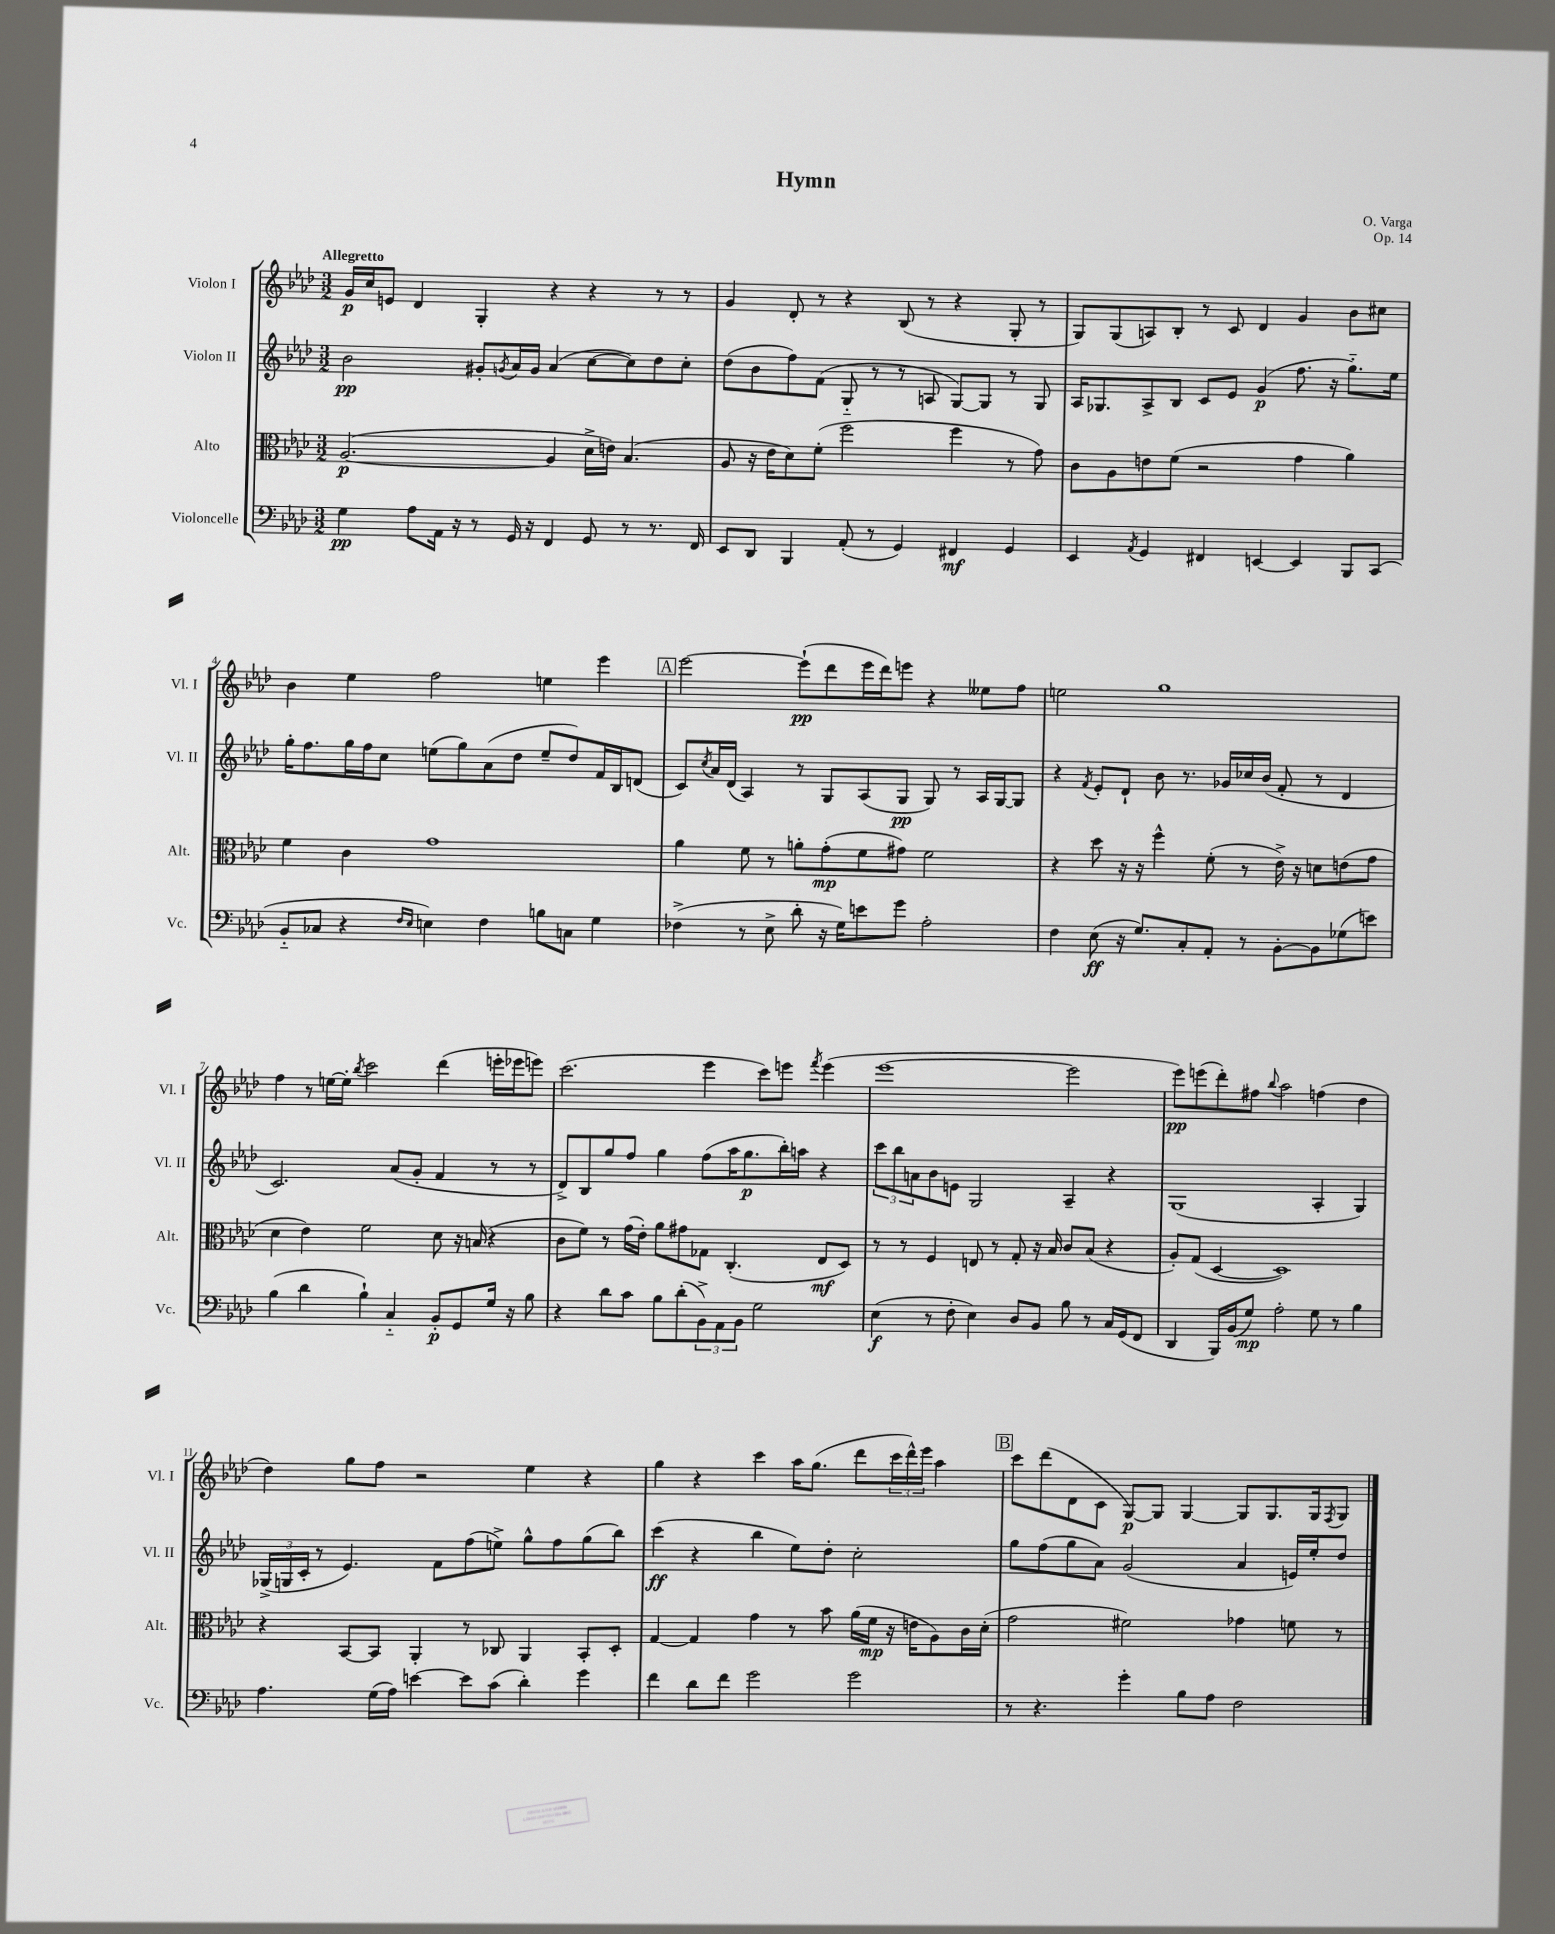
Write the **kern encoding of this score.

**kern	**dynam	**kern	**dynam	**kern	**dynam	**kern	**dynam
*part4	*part4	*part3	*part3	*part2	*part2	*part1	*part1
*staff4	*staff4	*staff3	*staff3	*staff2	*staff2	*staff1	*staff1
*I"Violoncelle	*	*I"Alto	*	*I"Violon II	*	*I"Violon I	*
*I'Vc.	*	*I'Alt.	*	*I'Vl. II	*	*I'Vl. I	*
*clefF4	*	*clefC3	*	*clefG2	*	*clefG2	*
*k[b-e-a-d-]	*	*k[b-e-a-d-]	*	*k[b-e-a-d-]	*	*k[b-e-a-d-]	*
*M3/2	*	*M3/2	*	*M3/2	*	*M3/2	*
=1	=1	=1	=1	=1	=1	=1	=1
!	!	!	!	!	!	!LO:TX:a:B:t=Allegretto	!
4G\	pp	([2.A-/	p	2b-\	pp	16g/LL	p
.	.	.	.	.	.	16cc/J	.
.	.	.	.	.	.	8en/J	.
8A-\L	.	.	.	.	.	4d-/	.
16AA-\Jk	.	.	.	.	.	.	.
16r	.	.	.	.	.	.	.
8r	.	.	.	8g#X'/L	.	4G'/	.
.	.	.	.	8qgn/	.	.	.
16GG/	.	.	.	16a-/L	.	.	.
16r	.	.	.	16g/JJ	.	.	.
4FF/	.	4A-/]	.	(4a-/	.	4r	.
8GG/	.	16d-^\LL	.	[8cc\L	.	4r	.
.	.	16en\JJ)	.	.	.	.	.
8r	.	(4.B-/	.	8cc\])	.	.	.
8.r	.	.	.	8dd-\	.	8r	.
.	.	.	.	8cc'\J	.	8r	.
16FF/	.	.	.	.	.	.	.
=2	=2	=2	=2	=2	=2	=2	=2
8EE-/L	.	8A-/	.	(8dd-\L	.	4g/	.
8DD-/J	.	16r	.	8b-\	.	.	.
.	.	16e-\KL	.	.	.	.	.
4BBB-/	.	8d-\)	.	8ff\)	.	8d-'/	.
.	.	(8f'\J	.	(8f\J	.	8r	.
(8AA-'/	.	2ff\	.	8G/	.	4r	.
8r	.	.	.	8r	.	.	.
4GG/)	.	.	.	8r	.	(8B-/	.
.	.	.	.	8An/	.	8r	.
4FF#X/	mf	4ff\	.	[8G/L)	.	4r	.
.	.	.	.	8G/J]	.	.	.
4GG/	.	8r	.	8r	.	8G'/	.
.	.	8g\)	.	8G/	.	8r	.
=3	=3	=3	=3	=3	=3	=3	=3
4EE-/	.	8c\L	.	16A-/KL	.	8G/L)	.
.	.	.	.	8.G-X/	.	.	.
.	.	8A-\	.	.	.	(8G/	.
8qAA-/	.	.	.	.	.	.	.
4GG/	.	8en\	.	8A-^/	.	8An/)	.
.	.	(8f\J	.	8B-/J	.	8B-'/J	.
4FF#X/	.	2r	.	8c/L	.	8r	.
.	.	.	.	8e-/J	.	8c/	.
[4EEn/	.	.	.	(4g/	p	4d-/	.
4EE/]	.	4g\	.	8.ff\	.	4g/	.
.	.	.	.	16r	.	.	.
8BBB-/L	.	4a-\)	.	8.gg\L)	.	8b-\L	.
(8CC/J	.	.	.	.	.	8cc#X\J	.
.	.	.	.	16ee-\Jk	.	.	.
!!LO:LB:g=z
=4	=4	=4	=4	=4	=4	=4	=4
8BB-/L	.	4f\	.	16gg'\KL	.	4b-\	.
.	.	.	.	8.ff\	.	.	.
8C-X/J	.	.	.	.	.	.	.
4r	.	4c\	.	16gg\L	.	4ee-\	.
.	.	.	.	16ff\J	.	.	.
.	.	.	.	8cc\J	.	.	.
16qqF/LL	.	.	.	.	.	.	.
16qqE-/JJ	.	.	.	.	.	.	.
4En\)	.	1g	.	(8een\L	.	2ff\	.
.	.	.	.	8gg\)	.	.	.
4F\	.	.	.	(8a-\	.	.	.
.	.	.	.	8dd-\J	.	.	.
8Bn\L	.	.	.	8ee~/L	.	4een\	.
8Cn\J	.	.	.	8dd-/)	.	.	.
4G\	.	.	.	16f/L	.	4eee-\	.
.	.	.	.	16B-/J	.	.	.
.	.	.	.	(8dn/J	.	.	.
!!LO:REH:place=s1:t=A
=5	=5	=5	=5	=5	=5	=5	=5
(4F-X^\	.	4a-\	.	8c/L)	.	[2eee-\	.
.	.	.	.	8qcc/	.	.	.
.	.	.	.	16a-/L	.	.	.
.	.	.	.	(16d-/JJ	.	.	.
8r	.	8f\	.	4A-/)	.	.	.
8E-^\	.	8r	.	.	.	.	.
8d-'\	.	8an'\L	.	8r	.	(8eee-`\L]	pp
16r	.	(8g'\	mp	8G/L	.	8ddd-\	.
16G\KL)	.	.	.	.	.	.	.
8en\	.	8f\	.	(8A-/	.	16eee-\L	.
.	.	.	.	.	.	16ddd-\J)	.
8g\J	.	8g#X\J)	.	8G/J	pp	8eeen\J	.
2A-'\	.	2f\	.	8G/)	.	4r	.
.	.	.	.	8r	.	.	.
.	.	.	.	16A-/LL	.	8ee--X\L	.
.	.	.	.	[16G/J	.	.	.
.	.	.	.	8G/J]	.	8ff\J	.
=6	=6	=6	=6	=6	=6	=6	=6
4F\	.	4r	.	4r	.	2een\	.
.	.	.	.	8qf/	.	.	.
(8E-\	ff	8dd-\	.	8e-'/L	.	.	.
16r	.	16r	.	8d-`/J	.	.	.
8.G/L)	.	16r	.	.	.	.	.
.	.	4ff^^\	.	8b-\	.	1gg	.
8C'/	.	.	.	8.r	.	.	.
8AA-'/J	.	(8f'\	.	.	.	.	.
.	.	.	.	16g-X/LL	.	.	.
8r	.	8r	.	16cc-X/	.	.	.
.	.	.	.	(16b-/JJ	.	.	.
[8BB-'\L	.	16e-^\)	.	8f'/	.	.	.
.	.	16r	.	.	.	.	.
8BB-\]	.	8dn\L	.	8r	.	.	.
(8G-X\	.	(8en\	.	4d-/	.	.	.
8en\J)	.	8g\J	.	.	.	.	.
!!LO:LB:g=z
=7	=7	=7	=7	=7	=7	=7	=7
(4B-\	.	4d-\	.	2.c/)	.	4ff\	.
4d-\	.	4e-\)	.	.	.	8r	.
.	.	.	.	.	.	[16een\LL	.
.	.	.	.	.	.	16ee'\JJ]	.
.	.	.	.	.	.	8qbb-/	.
4B-`\)	.	2f\	.	.	.	2ccc\	.
4C/	.	.	.	(8a-/L	.	.	.
.	.	.	.	8g'/J	.	.	.
8BB-'/L	p	8d-\	.	4f/	.	(4ddd-\	.
8GG/	.	16r	.	.	.	.	.
.	.	(16Bn/	.	.	.	.	.
16G/Jk	.	4r	.	8r	.	16eeen'\LL	.
16r	.	.	.	.	.	16eee-X\J	.
8B-\	.	.	.	8r	.	8eeen\J)	.
=8	=8	=8	=8	=8	=8	=8	=8
4r	.	8c\L	.	8d-^/L)	.	(2.ccc\	.
.	.	8f\J)	.	8B-/	.	.	.
8d-\L	.	8r	.	8gg/	.	.	.
8c\J	.	(16g\LL	.	8ff/J	.	.	.
.	.	16e-'\JJ)	.	.	.	.	.
8B-\L	.	8a-\L	.	4gg\	.	.	.
(8d-'\	.	8g#X\	.	.	.	.	.
12BB-^\)	.	8G-X\J	.	(8ff\L	.	4eee-\	.
12AA-\	.	.	.	.	.	.	.
.	.	(4.C'/	.	16aa-\K	.	.	.
12BB-\J	.	.	.	.	.	.	.
.	.	.	.	8.gg\	p	.	.
2G\	.	.	.	.	.	8ccc\L)	.
.	.	.	.	16bb-'\L)	.	8eeen\J	.
.	.	.	.	16aan\JJ	.	.	.
.	.	.	.	.	.	8qfff/	.
.	.	8E-/L	mf	4r	.	(4eee\	.
.	.	8D-/J)	.	.	.	.	.
=9	=9	=9	=9	=9	=9	=9	=9
(4E-\	f	8r	.	12ccc\L	.	[1eee-	.
.	.	.	.	12bb-\	.	.	.
.	.	8r	.	.	.	.	.
.	.	.	.	12an\	.	.	.
8r	.	4F/	.	8b-\	.	.	.
8F'\	.	.	.	8en\J	.	.	.
4E-\)	.	8En/	.	2G/	.	.	.
.	.	8r	.	.	.	.	.
8D-/L	.	8G'/	.	.	.	.	.
8BB-/J	.	16r	.	.	.	.	.
.	.	16B-/	.	.	.	.	.
8B-\	.	8c/L	.	4A-~/	.	2eee-\]	.
8r	.	(8B-/J	.	.	.	.	.
16C/LL	.	4r	.	4r	.	.	.
(16GG/J	.	.	.	.	.	.	.
8FF/J	.	.	.	.	.	.	.
=10	=10	=10	=10	=10	=10	=10	=10
4DD-/	.	8A-'/L)	.	(1G	.	8eee-\L)	pp
.	.	(8G/J	.	.	.	(8eeen\	.
16BBB-/LL)	.	[4D-/	.	.	.	8ddd-'\)	.
(16BB-/J	.	.	.	.	.	.	.
8G/J)	mp	.	.	.	.	8ff#X\J	.
.	.	.	.	.	.	8qqbb-/	.
2A-'\	.	1D-])	.	.	.	2aa-\	.
8G\	.	.	.	4A-'/	.	(4ffn\	.
8r	.	.	.	.	.	.	.
4B-\	.	.	.	4G/)	.	4dd-\	.
!!LO:LB:g=z
=11	=11	=11	=11	=11	=11	=11	=11
4.A-\	.	4r	.	(24G-X^/LL	.	4dd-\)	.
.	.	.	.	24Gn/	.	.	.
.	.	.	.	24c'/JJ	.	.	.
.	.	.	.	8r	.	.	.
.	.	[8BB-/L	.	4.e-/)	.	8gg\L	.
(16G\LL	.	8BB-/J]	.	.	.	8ff\J	.
16A-\JJ)	.	.	.	.	.	.	.
[4en\	.	4AA-'/	.	.	.	2r	.
.	.	.	.	8f\L	.	.	.
8e\L]	.	8r	.	(8ff\	.	.	.
(8c\J	.	8C-X/	.	8een^\J)	.	.	.
4d-'\)	.	4AA-/	.	8gg^^\L	.	4ee-\	.
.	.	.	.	8ff\	.	.	.
4g\	.	8BB-'/L	.	(8gg\	.	4r	.
.	.	8D-'/J	.	8bb-\J)	.	.	.
=12	=12	=12	=12	=12	=12	=12	=12
4f\	.	[4G/	.	(4ccc\	ff	4gg\	.
8d-\L	.	4G/]	.	4r	.	4r	.
8f\J	.	.	.	.	.	.	.
2g\	.	4g\	.	4bb-\	.	4ccc\	.
.	.	8r	.	8ee-\L)	.	16aa-\KL	.
.	.	.	.	.	.	(8.gg\J	.
.	.	8b-\	.	8dd-'\J	.	.	.
2g\	.	(16a-\LL	.	2cc'\	.	8ddd-\L	.
.	.	16f\JJ	mp	.	.	.	.
.	.	16r	.	.	.	24ccc\L	.
.	.	.	.	.	.	24ddd-^^\)	.
.	.	16en\KL	.	.	.	.	.
.	.	.	.	.	.	24eee-\JJ	.
.	.	8A-\)	.	.	.	4aa-\	.
.	.	16c\L	.	.	.	.	.
.	.	(16d-'\JJ	.	.	.	.	.
!!LO:REH:place=s1:t=B
=13	=13	=13	=13	=13	=13	=13	=13
8r	.	2g\	.	8gg\L	.	8ccc\L	.
4.r	.	.	.	(8ff\	.	(8ddd-\	.
.	.	.	.	8gg\	.	8d-\	.
.	.	.	.	8a-\J)	.	8c\J	.
4g'\	.	2f#X\)	.	(2g/	.	[8G/L)	p
.	.	.	.	.	.	8G/J]	.
8B-\L	.	.	.	.	.	[4G/	.
8A-\J	.	.	.	.	.	.	.
2F\	.	4g-X\	.	4a-/	.	8G/L]	.
.	.	.	.	.	.	8.G/	.
.	.	8fn\	.	16en/LL)	.	.	.
.	.	.	.	16ee-'/J	.	16G/k	.
.	.	.	.	.	.	8qF/	.
.	.	8r	.	8dd-/J	.	8G/J	.
==	==	==	==	==	==	==	==
*-	*-	*-	*-	*-	*-	*-	*-
